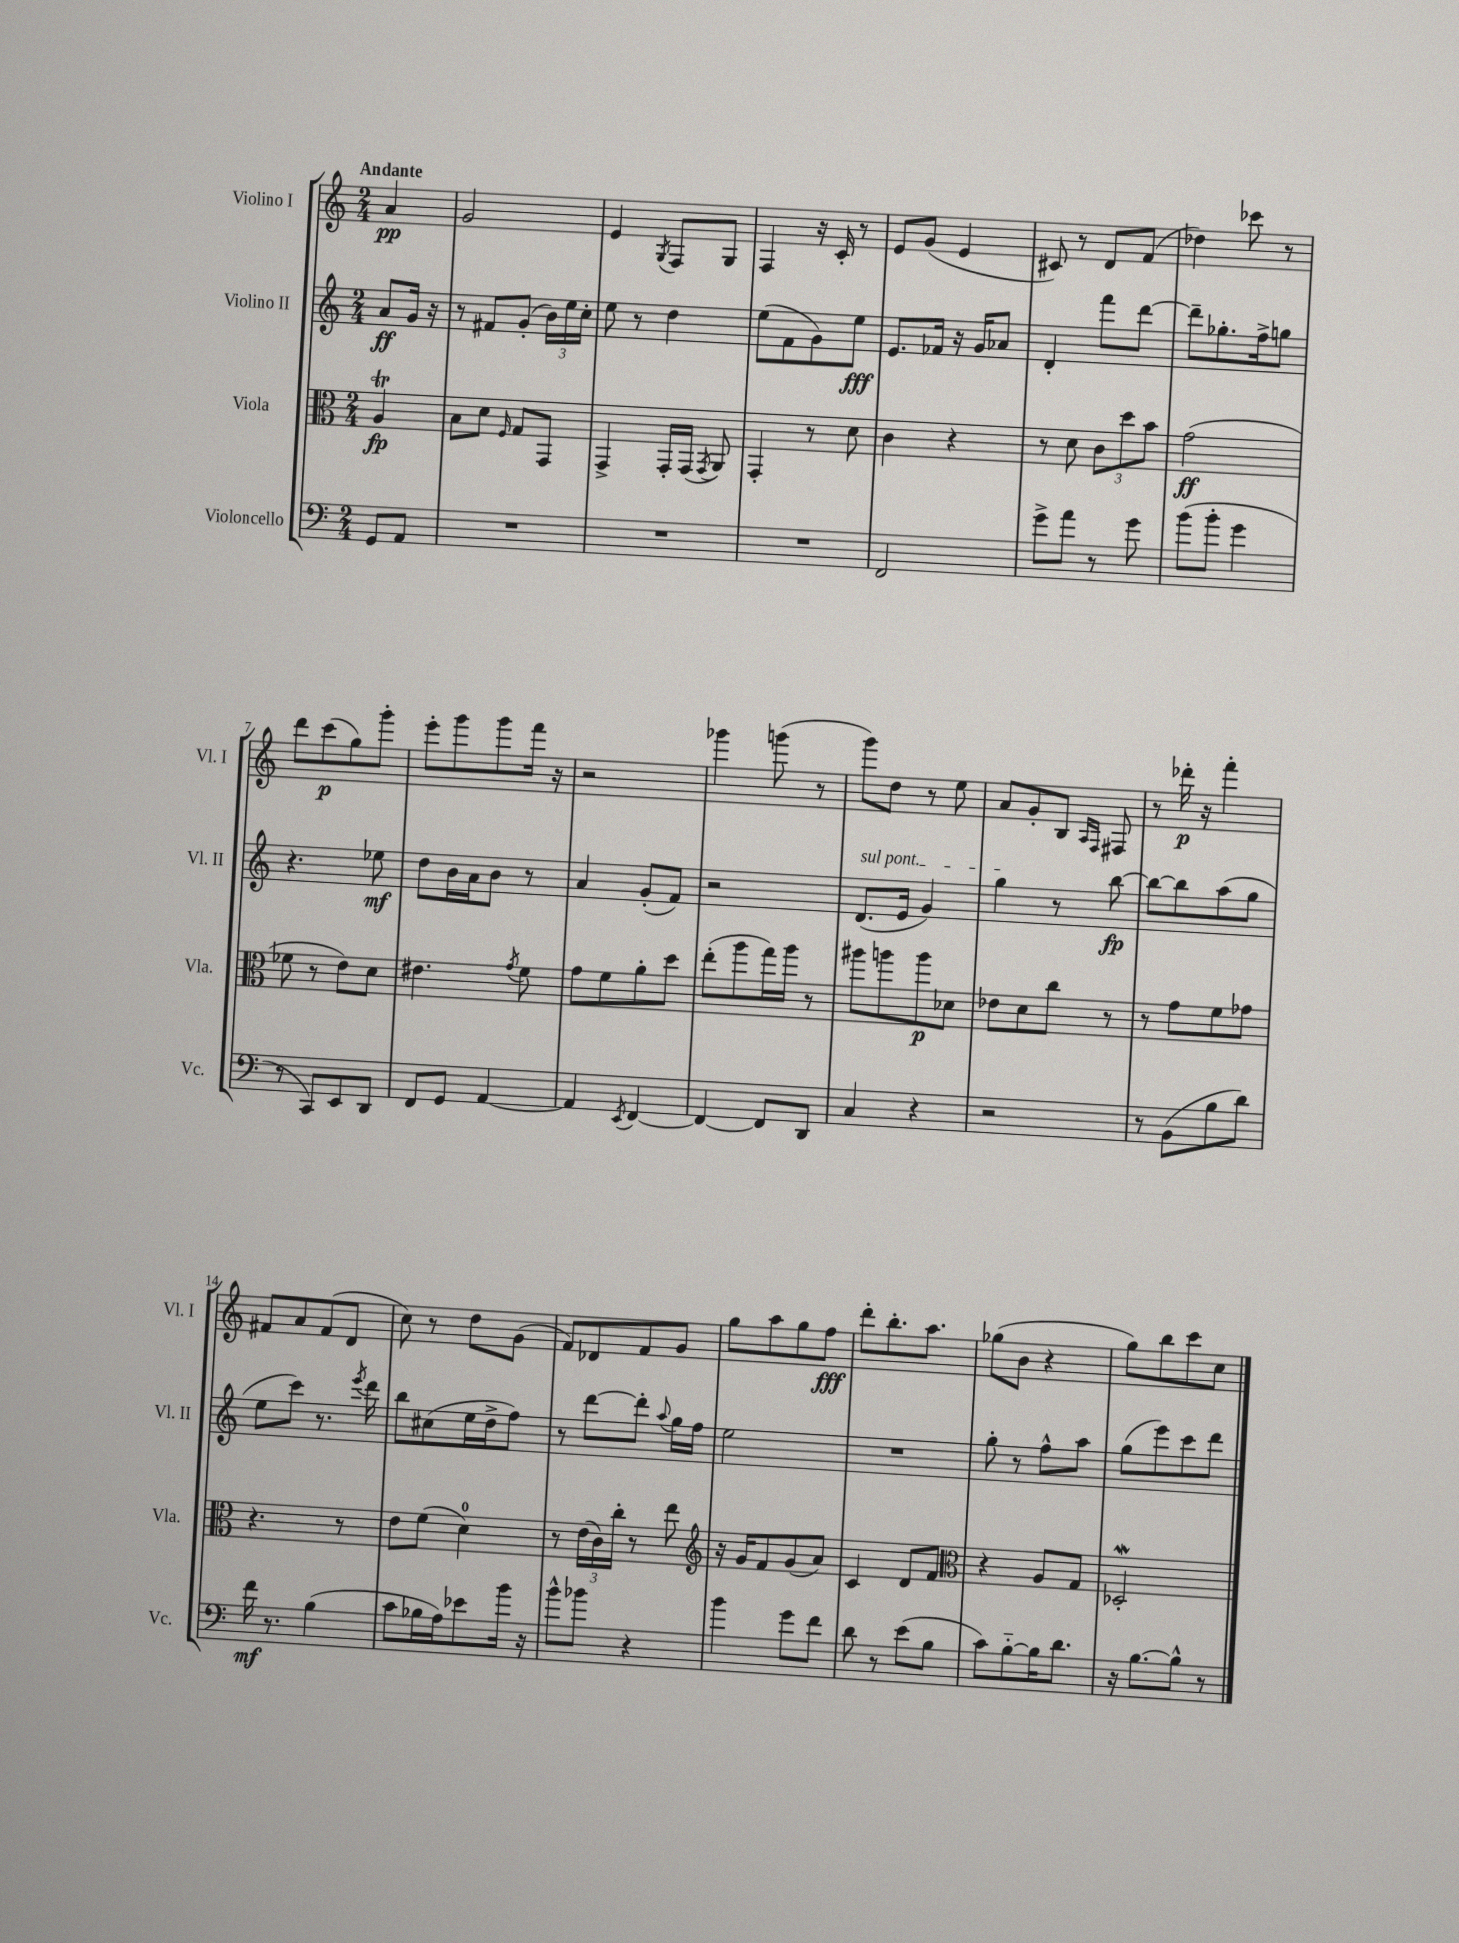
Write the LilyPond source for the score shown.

<<
\new StaffGroup <<
\new Staff = "s0" \with { instrumentName = "Violino I" shortInstrumentName = "Vl. I" } {
    \clef treble \key c \major \numericTimeSignature \time 2/4 \partial 4 \tempo "Andante"
    \autoBeamOff a'4\pp |
    g'2 |
    e'4 \acciaccatura { g8 } f8[ g8] |
    f4 r16 c'16-. r8 |
    e'8[ g'8]( e'4 |
    cis'8) r8 d'8[ f'8]( |
    des''4) ces'''8 r8 |
    d'''8[ c'''8\p( g''8) g'''8]-. |
    e'''8[-. g'''8 g'''8 f'''16] r16 |
    r2 |
    ges'''4 g'''8( r8 |
    g'''8[) d''8] r8 e''8 |
    a'8[ g'8-. b8] \grace { a16[ f16] } fis8 |
    r8 des'''16-.\p r16 f'''4-. |
    fis'8[ a'8 fis'8( d'8] |
    c''8) r8 d''8[ g'8]( |
    f'8[) des'8 f'8 g'8] |
    g''8[ a''8 g''8 f''8]\fff |
    d'''8[-. b''8.-. a''8.] |
    ges''8[( b'8] r4 |
    g''8[) b''8 c'''8 c''8] \bar "|." |
}
\new Staff = "s1" \with { instrumentName = "Violino II" shortInstrumentName = "Vl. II" } {
    \clef treble \key c \major \numericTimeSignature \time 2/4 \partial 4
    \autoBeamOff a'8[\ff g'16] r16 |
    r8 fis'8[ g'8]-.( \tuplet 3/2 { b'16[) e''16 c''16]-. } |
    e''8 r8 d''4 |
    e''8[( f'8 g'8) e''8]\fff |
    e'8.[ fes'16] r16 g'16[ aes'8] |
    d'4-. f'''8[ d'''8]~ |
    d'''8[-- ges''8.-. f''16-> g''8] |
    r4. ees''8\mf |
    d''8[ b'16 a'16 b'8] r8 |
    a'4 g'8[-.( f'8]) |
    r2 |
    \once \override TextSpanner.bound-details.left.text = \markup { \italic "sul pont." } d'8.[\startTextSpan( e'16] g'4) |
    g''4\stopTextSpan r8 b''8~\fp |
    b''8[~ b''8 a''8( g''8] |
    e''8[ c'''8]) r8. \acciaccatura { e'''8 } d'''16 |
    b''8[ cis''8( e''16 d''16-> f''8]) |
    r8 d'''8[~ d'''8]-. \appoggiatura { a''8 } g''16[ f''16] |
    e''2 |
    R2 |
    g''8-. r8 f''8[-^ a''8] |
    g''8[( e'''8) c'''8 d'''8] \bar "|." |
}
\new Staff = "s2" \with { instrumentName = "Viola" shortInstrumentName = "Vla." } {
    \clef alto \key c \major \numericTimeSignature \time 2/4 \partial 4
    \autoBeamOff a4\trill\fp |
    b8[ d'8] \grace { f16 } g8[ g,8] |
    g,4-> g,16[-. g,16]( \acciaccatura { g,8 } a,8) |
    g,4-. r8 d'8 |
    c'4 r4 |
    r8 d'8 \tuplet 3/2 { c'8[ d''8 b'8] } |
    g'2\ff( |
    fes'8 r8 e'8[) d'8] |
    eis'4. \acciaccatura { g'8 } f'8 |
    g'8[ f'8 a'8-. d''8] |
    e''8[-.( a''8 g''16) a''16] r8 |
    ais''8[ a''8 a''8\p des'8] |
    ees'8[ d'8 c''8] r8 |
    r8 g'8[ f'8 ges'8] |
    r4. r8 |
    e'8[ f'8]( d'4-0) |
    r8 \tuplet 3/2 { e'16[( c'16) c''16]-. } r8 e''8 |
    \clef treble r16 g'16[ f'8 g'8( a'8]) |
    c'4 d'8[ f'8] |
    \clef alto r4 a8[ g8] |
    des2-.\mordent \bar "|." |
}
\new Staff = "s3" \with { instrumentName = "Violoncello" shortInstrumentName = "Vc." } {
    \clef bass \key c \major \numericTimeSignature \time 2/4 \partial 4
    \autoBeamOff g,8[ a,8] |
    R2 |
    R2 |
    R2 |
    f,2 |
    g'8[-> a'8] r8 g'8 |
    b'8[( b'8]-. g'4 |
    r8 c,8[) e,8 d,8] |
    f,8[ g,8] a,4~ |
    a,4 \acciaccatura { e,8 } f,4~ |
    f,4~ f,8[ d,8] |
    c4 r4 |
    r2 |
    r8 b,8[( b8 d'8]) |
    f'16\mf r8. b4( |
    c'8[ bes16 a16) ees'8 b'16] r16 |
    b'8[-^ bes'8] r4 |
    b'4 g'8[ f'8] |
    d'8 r8 e'8[( b8] |
    c'8[) b8~-_ b16 d'8.] |
    r16 b8.[~ b8]-^ r8 \bar "|." |
}
>>
>>
